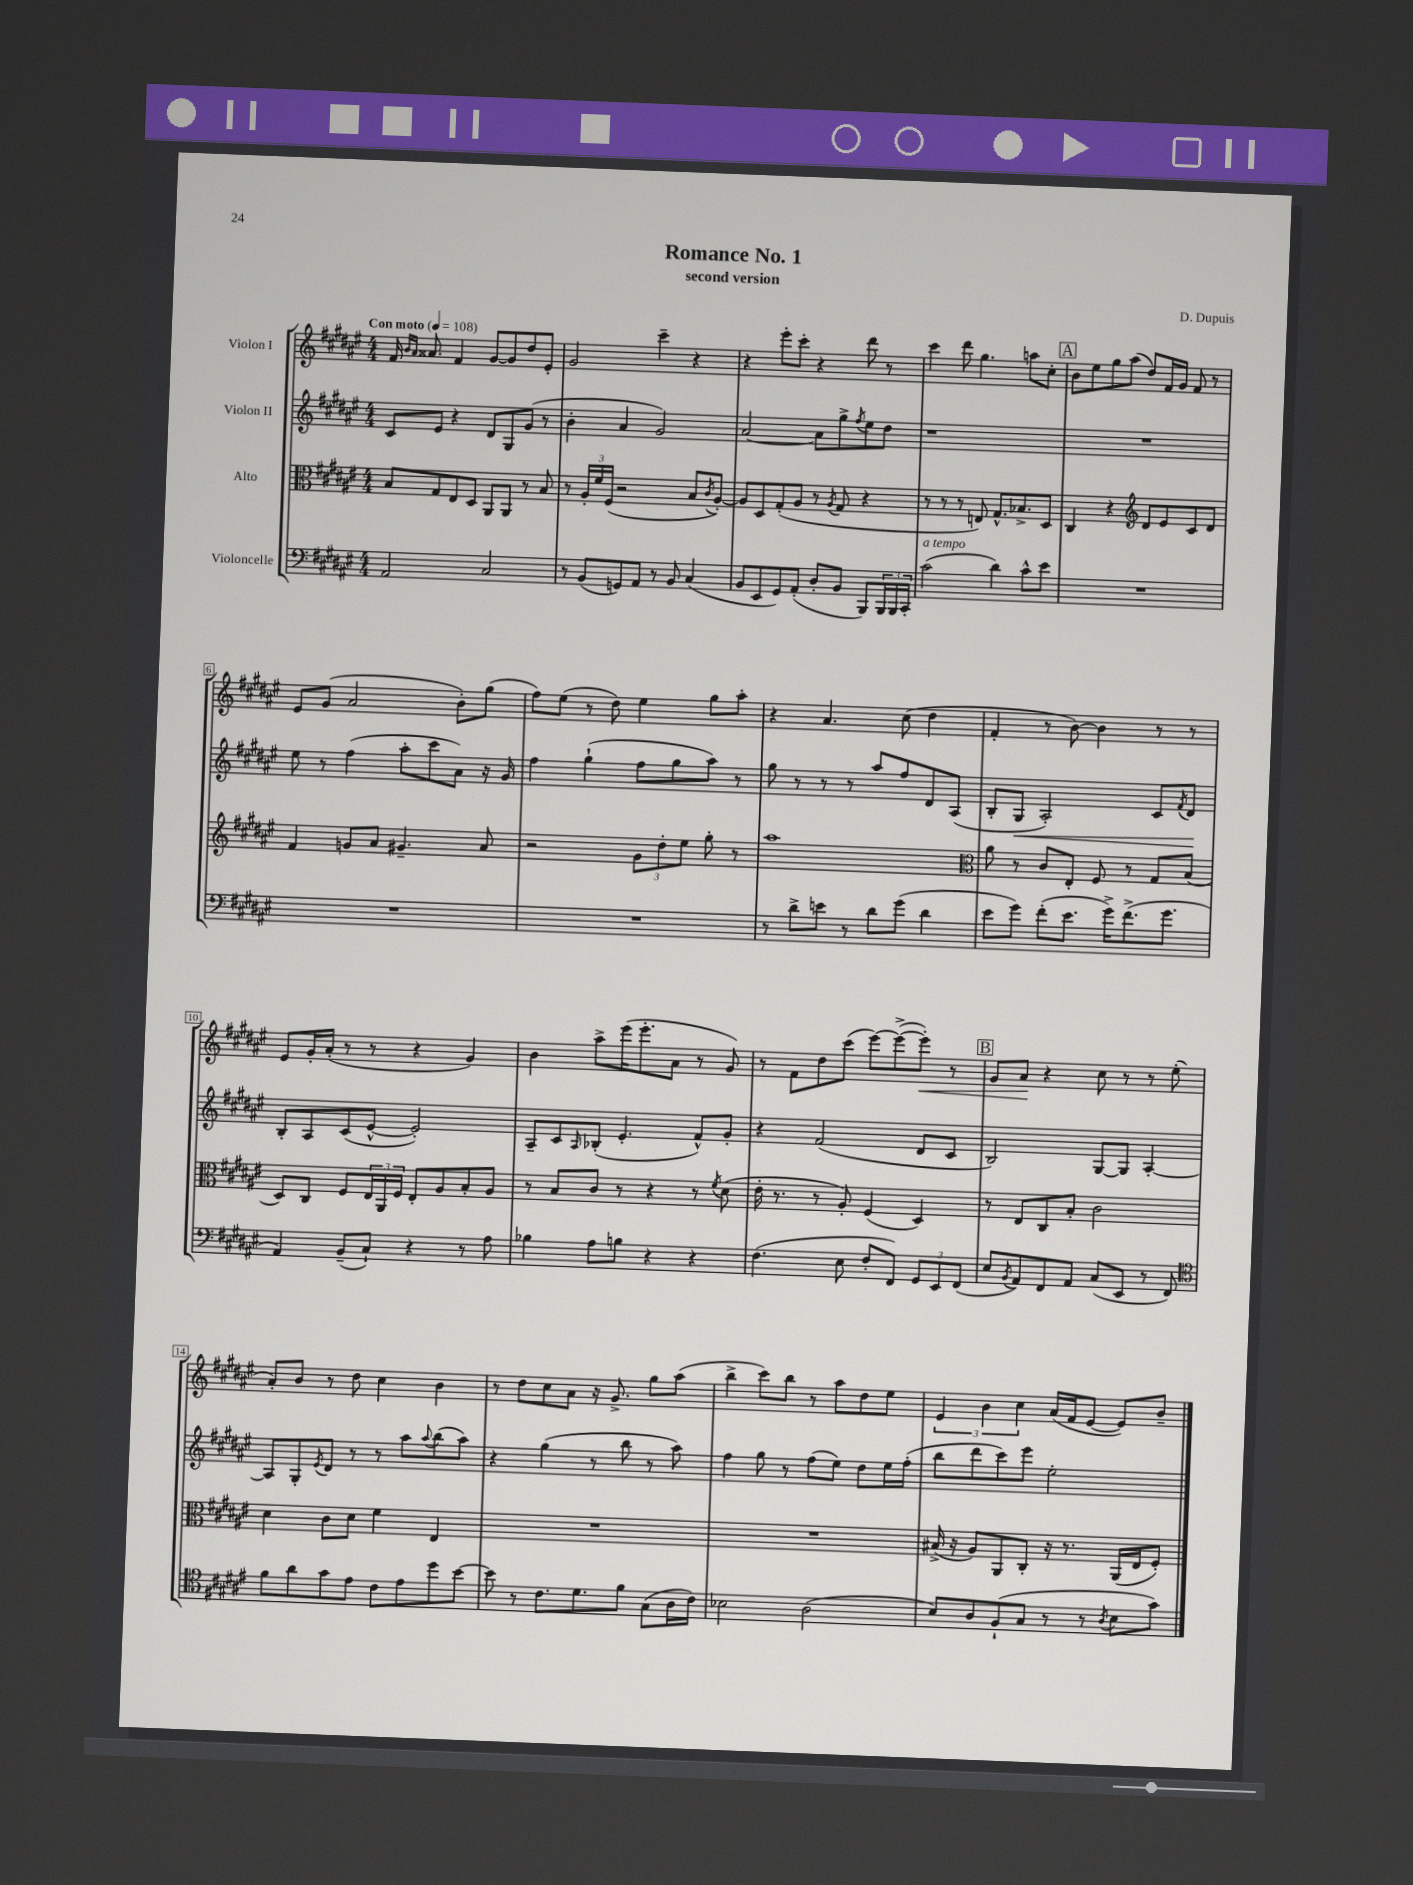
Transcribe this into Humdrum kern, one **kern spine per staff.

**kern	**kern	**kern	**kern
*staff4	*staff3	*staff2	*staff1
*clefF4	*clefC3	*clefG2	*clefG2
*k[f#c#g#d#a#e#]	*k[f#c#g#d#a#e#]	*k[f#c#g#d#a#e#]	*k[f#c#g#d#a#e#]
*M4/4	*M4/4	*M4/4	*M4/4
*MM108	*MM108	*MM108	*MM108
2AA#/	8B/L	8c#/L	16f#/
.	.	.	16qqb/LL
.	.	.	16qqa#/JJ
.	.	.	8.a##/
.	8G#/	8e#/J	.
.	8E#/	4r	4f#/
.	8D#/J	.	.
2C#/	8AA#/L	8d#/L	[8g#/L
.	8AA#/J	8G#/	8g#/]
.	8r	(8g#/J	8dd#/
.	8B/	8r	8e#'/J
=	=	=	=
8r	8r	4b'\	2g#/
(8BB/L	24A#'/LL	.	.
.	24f#/	.	.
.	(24F#/JJ	.	.
8GG/)	2r	4a#/	.
8AA#/J	.	.	.
8r	.	2g#/)	4ccc#~\
8BB/	.	.	.
(4C#/	8B/L	.	4r
.	8qc#/	.	.
.	[8A#'/J)	.	.
=	=	=	=
8BB/L	8A#/]L	[2a#/	4r
8EE#/	8D#/	.	.
8GG#/)	(8G#'/	.	8eee#'\L
(8AA#'/J	8A#/J	.	8ccc#'\J
8D#'/L	8r	8a#\]L	4r
.	8qA#/	.	.
8BB/J	8G#/	8gg#^\	.
.	.	8qff#/	.
8BBB/L)	4r	8ee#\	8ddd#\
24BBB/L	.	8dd#\J	8r
24BBB/	.	.	.
24CC#'/JJ	.	.	.
=	=	=	=
(2c#\	8r	1r	4ccc#\
.	8r	.	.
.	8r	.	8ddd#\
.	8E/)	.	4.gg#\
4d#\)	8.G#^^/L	.	.
.	8.B-^/	.	.
8c#^^\L	.	.	8aa\L
8e#\J	8D#/J	.	8cc#'\J
=	=	=	=
1r	4C#/	1r	8b\L
.	.	.	8ee#\
.	4r	.	8gg#\
.	.	.	(8aa#\J
*	*clefG2	*	*
.	8d#/L	.	8dd#/L)
.	8e#/	.	16f#/L
.	.	.	16g#/JJ
.	8c#/	.	8f#/
.	8d#/J	.	8r
=	=	=	=
1r	4f#/	8ee#\	8e#/L
.	.	8r	(8g#/J
.	8g/L	(4ff#\	2a#/
.	8a#/J	.	.
.	4.g#~/	8aa#'\L	.
.	.	8ccc#\	.
.	.	8a#\J)	8b'\L)
.	8a#/	16r	(8gg#\J
.	.	16g#/	.
=	=	=	=
1r	2r	4ff#\	8ff#\L)
.	.	.	(8ee#\J
.	.	(4gg#`\	8r
.	.	.	8dd#\)
.	12g#\L	8ff#\L	4ee#\
.	12dd#'\	.	.
.	.	8gg#\	.
.	12ee#\J	.	.
.	8gg#'\	8aa#\J)	8gg#\L
.	8r	8r	8aa#'\J
=	=	=	=
8r	1aa#	8gg#\	4r
8d#^\L	.	8r	.
8e\J	.	8r	4.a#/
8r	.	8r	.
8d#\L	.	8aa#/L	.
(8g#\J	.	8ff#/	(8cc#\
4d#\	.	8d#/	4dd#\
.	.	(8A#/J	.
=	=	=	=
*	*clefC3	*	*
8e#\L	8a#\	8B'/L	4f#'/
8g#\J)	8r	8G#/J	.
(8f#'\L	8c#/L	2A#'/)	8r
8.e#\J	8E#'/J	.	[8b\)
.	8F#/	.	4b\]
16g#^\LK)	.	.	.
(8.f#^\	8r	.	.
.	8G#/L	8c#/L	8r
8.g#\J	.	.	.
.	.	8qf#/	.
.	(8B/J	8d#/J	8r
=	=	=	=
4AA#/)	8D#/L)	8B'/L	8e#/L
.	8C#/J	8A#/	16g#'/L
.	.	.	(16a#'/JJ
(8BB~/L	8F#/L	(8c#/	8r
8C#`/J)	24E#/L	[8e#^^/J	8r
.	24AA#/	.	.
.	24F#/JJ	.	.
4r	8E#'/L	2e#'/])	4r
.	8A#/	.	.
8r	8B'/	.	4g#/)
8A#\	8A#/J	.	.
=	=	=	=
4B-\	8r	8A#~/L	4b\
.	8B/L	8c#/	.
.	.	16qqA#/	.
8A#\L	8c#/J	(8B-'/J	8aa#^\L
8B\J	8r	4.e#'/	(16eee#\K
.	.	.	8.eee#'\
4r	4r	.	.
.	.	.	8a#\J
4r	8r	8f#^^/L)	8r
.	8qf#/	.	.
.	(8d#\	8g#'/J	8g#/)
=	=	=	=
(4.F#\	16e#'\	4r	8r
.	8.r	.	.
.	.	.	8f#\L
.	8r	(2f#/	8dd#\
8E#\	8A#'/)	.	(8ccc#\J
8F#'/L	(4F#/	.	[8eee#\L)
8FF#/J)	.	.	(8eee#^\_
12GG#/L	4D#/)	8d#/L	8eee#'\]J)
12EE#/	.	.	.
.	.	8c#/J	8r
(12FF#/J	.	.	.
=	=	=	=
8E#/L	8r	2B/)	8g#/L
8qBB/	.	.	.
8AA#/)	8E#/L	.	8a#/J
8FF#/	8C#/	.	4r
8AA#/J	8B'/J	.	.
(8C#/L	2c#\	[8G#/L	8cc#\
8EE#/J	.	8G#/]J	8r
8r	.	[4A#'/	8r
8FF#/)	.	.	(8ee#'\
=	=	=	=
*clefC4	*	*	*
8f#\L	4d#\	8A#/]L	8a#'/L)
8a#\	.	8G#'/	8b/J
.	.	8qe#/	.
8g#\	8c#\L	8d#/J	8r
8e#\J	8d#\J	8r	8dd#\
8c#\L	4f#\	8r	4cc#\
8e#\	.	8aa#\L	.
.	.	8qqaa#/	.
8dd#\	4E#/	(8bb\	4b\
[8b\J	.	8aa#\J)	.
=	=	=	=
8b\]	1r	4r	8r
8r	.	.	8dd#\L
8.c#\L	.	(4gg#\	8cc#\
.	.	.	8a#\J
8.d#\	.	.	.
.	.	8r	16r
.	.	.	8.g#^/
8f#\J	.	8bb\	.
(8G#\L	.	8r	8gg#\L
16A#\L	.	8aa#\)	(8aa#\J
16c#\JJ)	.	.	.
=	=	=	=
2B-\	1r	4ff#\	4bb^\
.	.	8gg#\	8ccc#\L)
.	.	8r	8bb\J
(2A#\	.	(8ff#\L	8r
.	.	8ee#\J)	8aa#\L
.	.	8dd#\L	8dd#\
.	.	16ee#\L	8ee#\J
.	.	(16ff#'\JJ	.
=	=	=	=
8B/L)	(16B#^/	8bb\L	6e#/
.	16r	.	.
8A#/	8A#/L)	8ddd#\	.
.	.	.	6b\
(8F#`/	8AA#/	8ccc#\)	.
.	.	.	6cc#\
8G#/J	8C#'/J	8eee#\J	.
8r	16r	2ee#'\	(16a#/LL
.	8.r	.	16f#/J
8r	.	.	[8e#/J
8qA#/	.	.	.
8B\L	(16AA#/LL	.	8e#/]L)
.	16E#/J	.	.
8g#\J)	8F#'/J)	.	8b~/J
==	==	==	==
*-	*-	*-	*-
